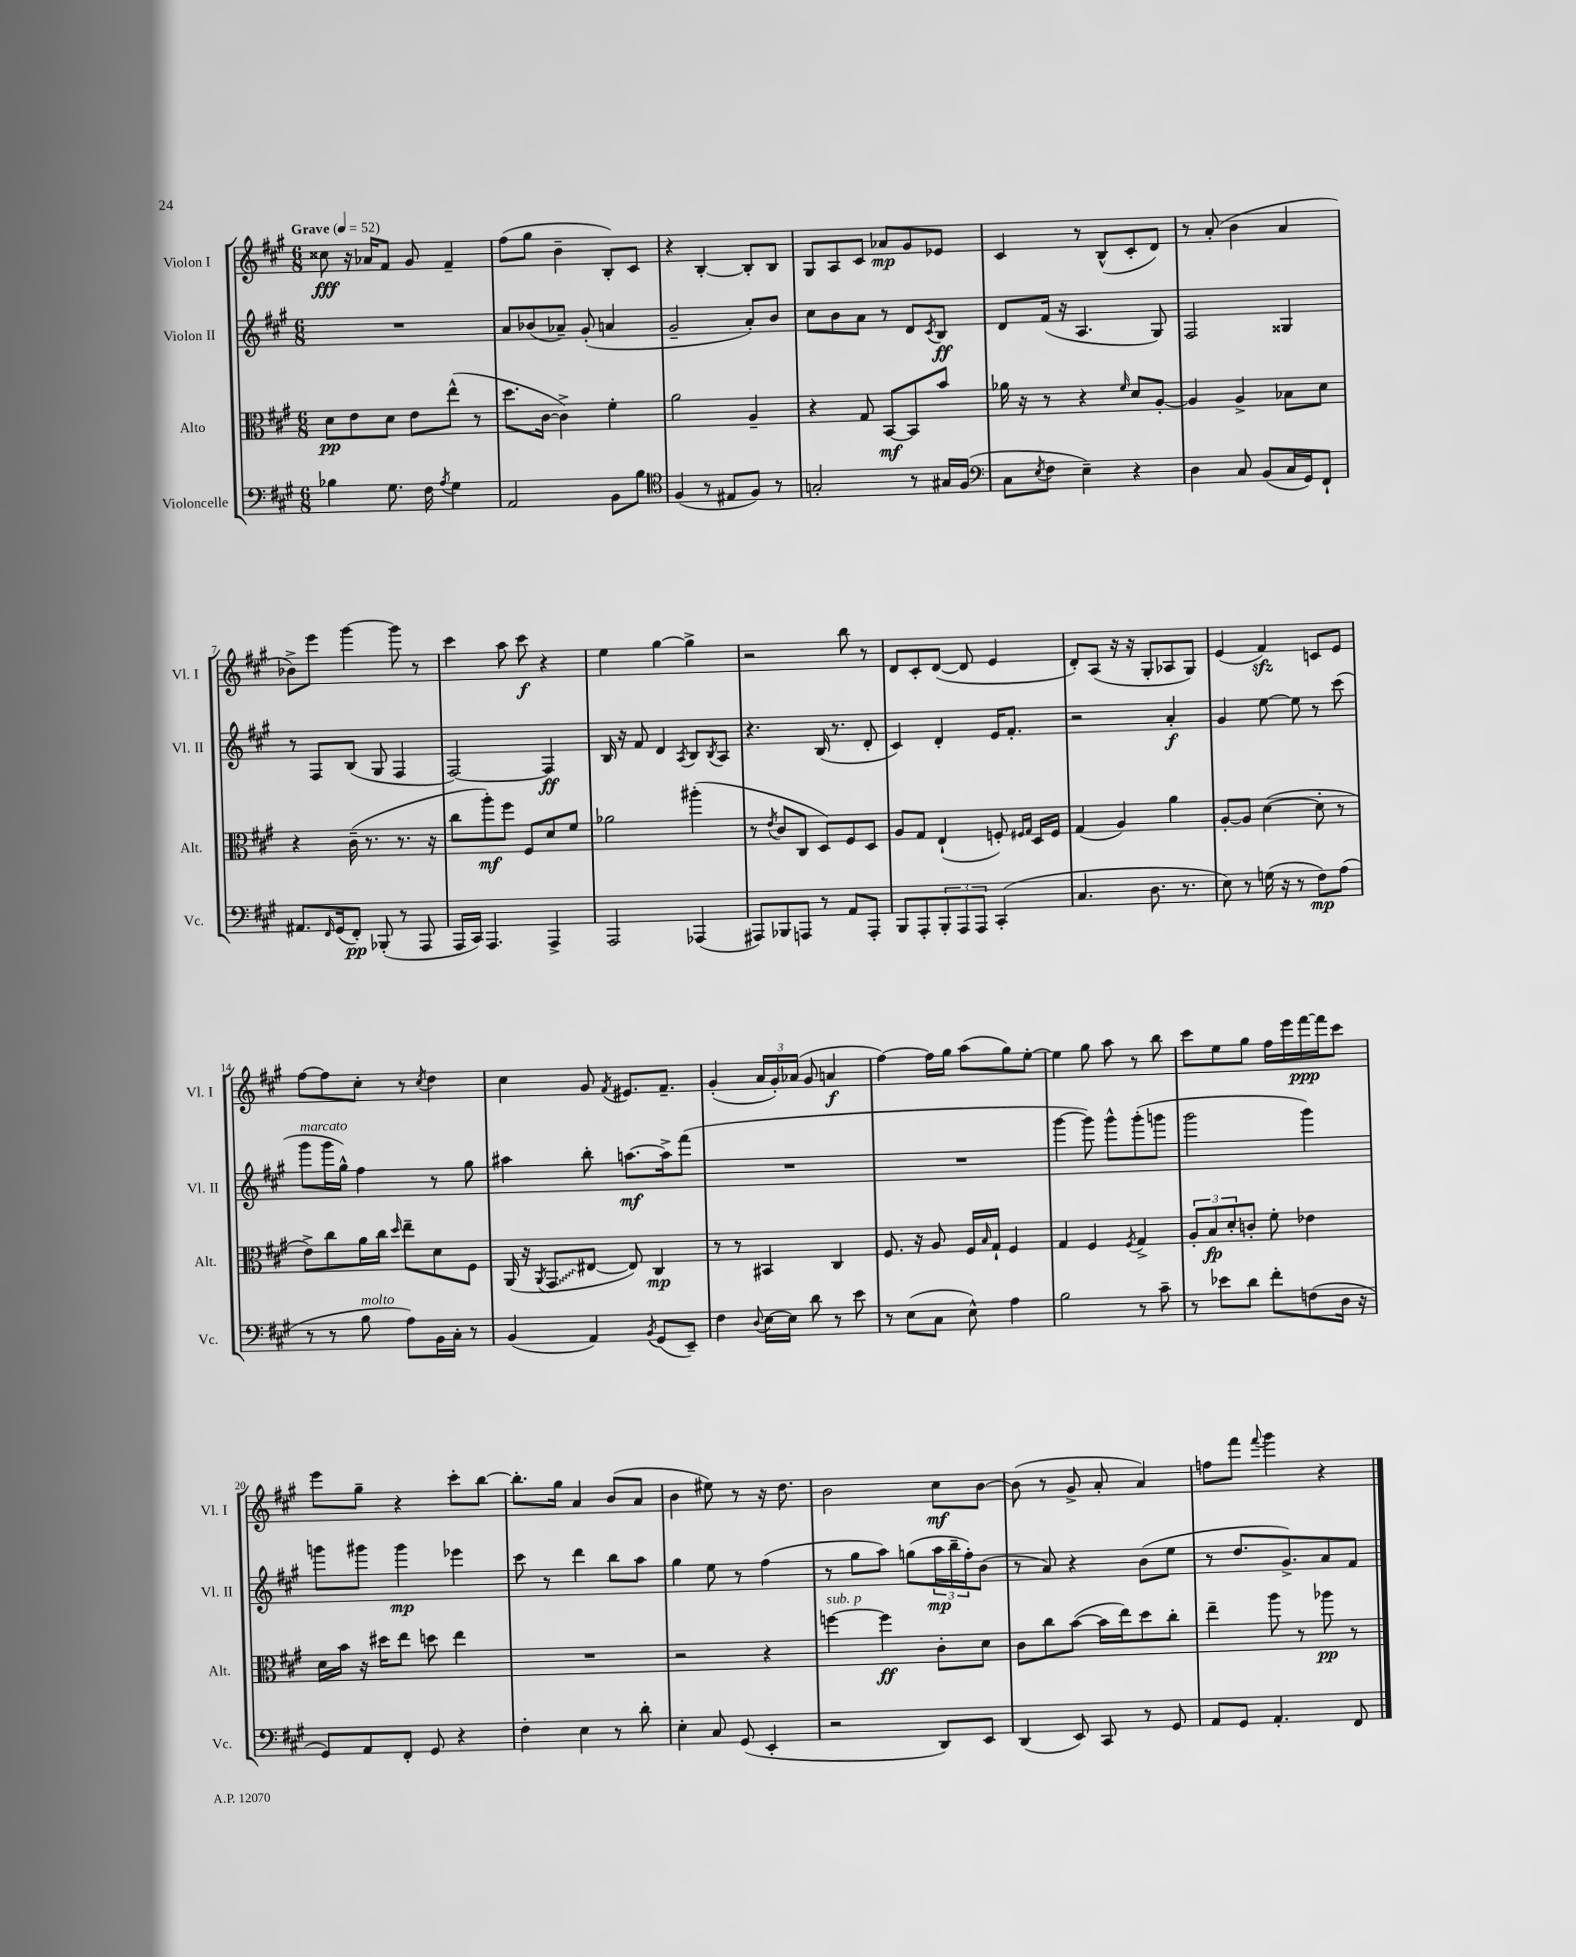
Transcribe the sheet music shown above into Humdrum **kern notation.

**kern	**kern	**kern	**kern
*staff4	*staff3	*staff2	*staff1
*clefF4	*clefC3	*clefG2	*clefG2
*k[f#c#g#]	*k[f#c#g#]	*k[f#c#g#]	*k[f#c#g#]
*M6/8	*M6/8	*M6/8	*M6/8
*MM52	*MM52	*MM52	*MM52
4B-	8d	2.r	8cc##
.	8e	.	16r
.	.	.	16a-
8.G#	8d	.	8f#
.	8e	.	8g#
16F#	.	.	.
8qA	.	.	.
4G#	(8ee^^	.	4f#~
.	8r	.	.
=	=	=	=
2AA	8.dd	8a	(8ff#
.	.	(8b-	8gg#
.	[16c#	.	.
.	4c#^])	8a-~)	4b~
.	.	(8g#'	.
8BB	4f#'	4a	8B')
8B	.	.	8c#
=	=	=	=
*clefC4	*	*	*
(4F#	2a	2g#~	4r
8r	.	.	[4B'
8E#	.	.	.
8F#)	4A~	8a')	8B']
8r	.	8b	8B
=	=	=	=
2G'	4r	8cc#	8G#
.	.	8b	8A
.	8G#	8a	8c#
.	[8BB	8r	8a-
8r	8BB]	8d	8g#
.	.	8qc#	.
16G#	8b	8B	8e-
(16F#	.	.	.
=	=	=	=
*clefF4	*	*	*
8C#	16a-	8d	4c#
.	16r	.	.
8qE	.	.	.
8F#	8r	(16f#	.
.	.	16r	.
4E~)	4r	4.A	8r
.	.	.	(8B^^
.	16qqf#	.	.
4r	8d	.	8c#'
.	[8A'	8G#)	8d)
=	=	=	=
4D	4A]	2F#	8r
.	.	.	(8a'
8C#	4A^	.	4b
(8BB	.	.	.
16C#	8B-	4G##	4a
16GG#)	.	.	.
8FF#`	8d	.	.
=	=	=	=
8.AA#	4r	8r	8b-^)
.	.	8F#	8eee
16qqFF#	.	.	.
(16GG#	.	.	.
8FF#')	(16c#~	(8B	[4ggg#
.	8.r	.	.
(8BBB-'	.	8G#	.
8r	8.r	4F#	8ggg#]
8AAA	.	.	8r
.	16r	.	.
=	=	=	=
16AAA	8cc#	[2F#)	4ccc#
16CC#)	.	.	.
4.AAA	8aa')	.	.
.	8ff#	.	8aa
.	8F#	.	8ccc#
4AAA^	8d	4F#]	4r
.	8f#	.	.
=	=	=	=
2AAA	2a-	16B	4ee
.	.	16r	.
.	.	8f#	.
.	.	4d	[4gg#
.	.	8qA	.
(4AAA-	(4aa#'	8B	4gg#^]
.	.	8qB	.
.	.	8A	.
=	=	=	=
8AAA#)	8r	4.r	2r
.	8qe	.	.
8BBB-	8c#	.	.
8AAA	8C#	.	.
8r	8D)	(16B	.
.	.	8.r	.
8AA	8F#	.	8bb
8AAA'	8D	8d'	8r
=	=	=	=
8BBB	8A	4c#)	8d
8AAA'	8G#	.	8c#'
12BBB'	(4E`	4d'	([8d
12AAA	.	.	.
.	.	.	8d]
12AAA	.	.	.
(4CC#'	8F')	16e	4e
.	.	8.f#'	.
.	16qqF#	.	.
.	16qqG#	.	.
.	16D	.	.
.	16F#	.	.
=	=	=	=
4.C#	(4G#	2r	8d')
.	.	.	(8A
.	4A)	.	16r
.	.	.	16r
8.D	.	.	8G#'
.	4a	4a'	8A-
8.r	.	.	.
.	.	.	8G#)
=	=	=	=
8E)	[8A'	4g#	(4e
8r	8A]	.	.
(16G	([4d	[8ee	4f#)
16r	.	.	.
8r	.	8ee]	.
8F#)	8d']	8r	8c
(8A	8r	(8ccc#	8e
=	=	=	=
8r	8e^)	8ggg#	[8ff#
8r	8cc#	16ggg#	8ff#]
.	.	16gg#^^)	.
8B	16a	4ff#	8cc#'
.	16cc#	.	.
.	16qqdd	.	.
8A)	8ee~	.	8r
.	.	.	8qcc#
16BB	8d	8r	4dd
16C#'	.	.	.
8r	8F#	8gg#	.
=	=	=	=
(4BB	(16AA	4aa#	4cc#
.	16r	.	.
.	8qAA	.	.
.	8GG#	.	.
4AA)	[8E#	8bb'	8g#
.	.	.	8qf#
.	8E#])	[8.aa	8.e#
8qBB	.	.	.
(8GG#	4C#	.	.
.	.	16aa^]	8.f#~
8EE~)	.	(8fff#	.
=	=	=	=
4F#	8r	2.r	(4g#'
.	8r	.	.
8qqD	.	.	.
[16E	4BB#	.	24a
.	.	.	24g#')
16E]	.	.	.
.	.	.	(24a-
8d	.	.	8g#
8r	4C#	.	4a
8e	.	.	.
=	=	=	=
8r	8.F#	2.r	[4ff#)
(8E	.	.	.
.	16r	.	.
8C#	8A	.	16ff#]
.	.	.	16gg#
8E^^)	16F#	.	(8aa
.	16qqB	.	.
.	16G#`	.	.
4A	4F#	.	8gg#)
.	.	.	[8ee'
=	=	=	=
2B	4G#	[4ggg#	4ee]
.	4F#	8ggg#])	8gg#
.	.	8ggg#^^	8aa
.	8qF#	.	.
8r	4G#^	(8ggg#'	8r
8c#~	.	8ggg	8bb
=	=	=	=
8r	12A'	2ggg#	8ccc#
.	12B	.	.
8e-	.	.	8ee
.	12d'	.	.
8d	8c'	.	8gg#
8f#'	8f#'	.	16ff#
.	.	.	16eee
(8F	4e-	4ggg#)	[16fff#
.	.	.	16fff#]
16D	.	.	8ccc#
16r	.	.	.
=	=	=	=
8GG#)	16d	8ggg	8eee
.	16b	.	.
8AA	16r	8ggg#	8gg#~
.	16dd#	.	.
8FF#'	8ee	4ggg#	4r
8GG#	8dd	.	.
4r	4ee	4eee-	8ccc#'
.	.	.	[8bb
=	=	=	=
4F#'	2.r	8ccc#	8.bb']
.	.	8r	.
.	.	.	16gg#
4E	.	4ddd	4a
8r	.	8bb	(8b
8d'	.	8aa	8a
=	=	=	=
4E'	2r	4gg#	4b
8C#	.	8ee	8ee#)
(8GG#	.	8r	8r
4EE'	4r	(4ff#	16r
.	.	.	8.dd
=	=	=	=
2r	[4ff	8r	2b
.	.	8gg#	.
.	4ff]	8aa)	.
.	.	(8gg	.
8DD)	8c#'	24aa	8cc#
.	.	24bb~	.
.	.	24ff#')	.
8EE	8d	(8b	[8b
=	=	=	=
(4DD	8c#	8r	(8b]
.	8cc#	8a)	8r
8EE)	([8b	4r	8g#^
8CC#	16b]	.	8a'
.	16ee)	.	.
8r	8dd	(8b	4a)
8GG#	8cc#'	8ee	.
=	=	=	=
8AA	4ee~	8r	8ff
8GG#	.	8.dd	8fff#
.	.	.	8qqfff#
4.AA'	8aa	.	4ggg#
.	.	8.g#^)	.
.	8r	.	.
.	8aa-	8a	4r
8FF#	8r	8f#	.
==	==	==	==
*-	*-	*-	*-
